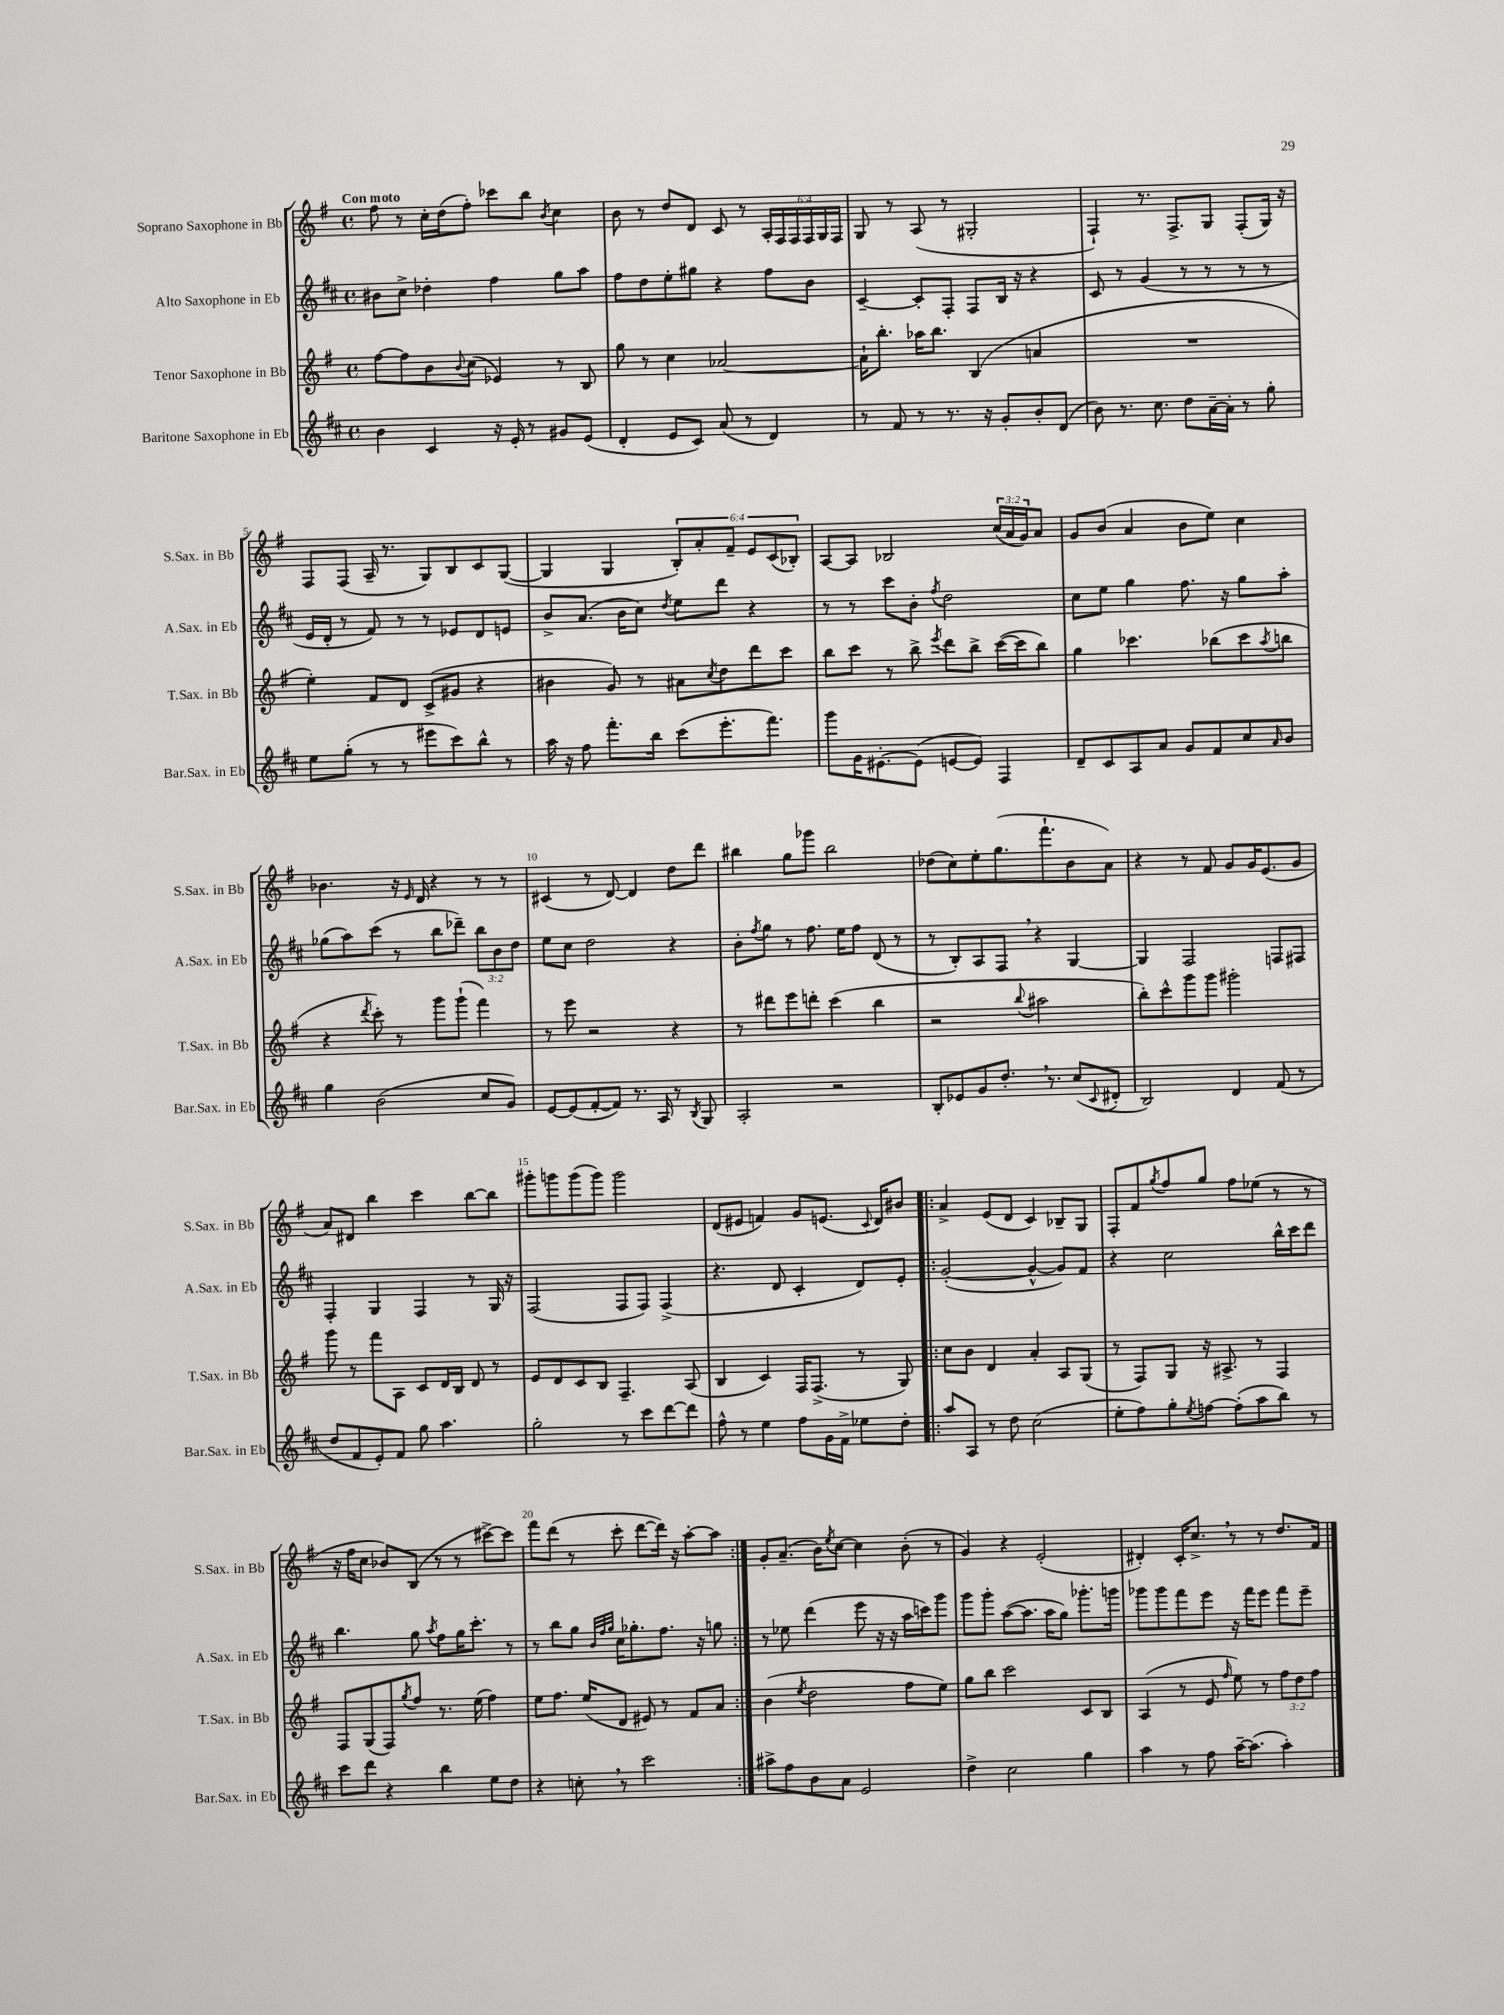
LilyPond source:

<<
\new StaffGroup <<
\new Staff = "s0" \with { instrumentName = "Soprano Saxophone in Bb" shortInstrumentName = "S.Sax. in Bb" } {
    \clef treble \key g \major \defaultTimeSignature \time 4/4 \override Staff.TupletNumber.text = #tuplet-number::calc-fraction-text \tempo "Con moto"
    fis''8 r8 c''16-. d''16( fis''8-.) ces'''8 b''8 \acciaccatura { b'8 } c''4 |
    b'8 r8 d''8 d'8 c'8 r8 \tuplet 6/4 { a16-. fis16 fis16 fis16 g16 fis16 } |
    g8 r8 a8( r8 gis2-. |
    fis4-!) r8. fis8.-> g8 fis8-.( g16) r16 |
    fis8 fis8( a16-- r8. g8) b8 c'8 g8~( |
    g4 g4 \tuplet 6/4 { b8-.) a'8-. fis'8-- e'8 c'8( bes8-.) } |
    a8~ a8 bes2 \tuplet 3/2 { c''16( a'16 g'16) } a'8 |
    g'8 b'8( a'4 b'8 e''8) c''4 |
    bes'4. r16 \grace { e'16 } d'16 r4 r8 r8 |
    cis'4( r8 d'8~) d'4 d''8 d'''8 |
    bis''4 g''8 ges'''8 bis''2 |
    des''8( c''8) e''8-. g''8.( fis'''8.-! b'8 a'8) |
    r4 r8 fis'8 g'8 g'16 e'8.( g'8 |
    a'8) dis'8 b''4 c'''4 b''8~ b''8 |
    gis'''8-. g'''8 g'''8( g'''8) g'''2 |
    d'8( eis'8 f'4) g'8 e'8.( \appoggiatura { c'8 } d'16) bis'8 |
    \repeat volta 2 { a'4-> e'8( d'8 c'4) bes8-- g8 |
    fis8-. fis'8 \acciaccatura { g''8 } fis''8 g''8 fis''8 ees''8( r8 r8 |
    r16 fis''16 c''8 bes'8) b8( r8 r8 cis'''8~->) cis'''8 |
    fis'''8 d'''8( r8 c'''8-. d'''8~ d'''16) r16 a''8~-. a''8 | }
    g'8-. a'8.--( b'16) \acciaccatura { e''8 } c''8~ c''4 b'8-.( r8 |
    g'4) r4 e'2-.( |
    dis'4-.) c'16-. c''8.-> \breathe r8 r8 d''8. fis'16 \bar "|." |
}
\new Staff = "s1" \with { instrumentName = "Alto Saxophone in Eb" shortInstrumentName = "A.Sax. in Eb" } {
    \clef treble \key d \major \defaultTimeSignature \time 4/4 \override Staff.TupletNumber.text = #tuplet-number::calc-fraction-text
    bis'8 cis''8-> des''4-. fis''4 g''8 a''8 |
    fis''8 d''8 e''8-. gis''8 r4 fis''8 b'8 |
    cis'4~-- cis'8-. fis8-. fis8 b16 r16 r4 |
    cis'8 r8 g'4( r8 r8 r8 r8 |
    e'16 d'16-. r8 fis'8) r8 r8 ees'8 d'8 e'8 |
    b'8-> a'8.( b'16 cis''8) \acciaccatura { d''8 } e''8 d'''8 r4 |
    r8 r8 cis'''8 b'8-. \acciaccatura { fis''8 } d''2 |
    cis''8 e''8 g''4 fis''8. r16 g''8 a''8-. |
    ges''8( a''8) cis'''8( r8 b''8 des'''8--) \tuplet 3/2 { b''8 b'8 d''8 } |
    e''8 cis''8 d''2 r4 |
    b'8-. \acciaccatura { fis''8 } g''8 r8 fis''8. e''16 fis''8 d'8( r8 |
    r8 b8-.) a8 fis8 \breathe r4 g4~ |
    g4 fis2 f8 fis8 |
    fis4-. g4 fis4 r8 g16 r16 |
    fis2( fis8 fis8) fis4->( |
    r4. d'8 cis'4-. d'8) e'8-. |
    \repeat volta 2 { g'2~-.( g'4~-^ g'8) fis'8 |
    r4 cis''2 b''16-^ cis'''16 d'''8 |
    b''4. g''8 \acciaccatura { a''8 } fis''8 g''16 cis'''8.-. r8 |
    r8 b''8 g''8 \grace { b'32 fis''32 g''32 } cis''16 ges''8.-. fis''8. r16 g''8 | }
    r8 ees''8 d'''4( e'''8 r16 r16 a''16 c'''16) g'''8 |
    g'''8 g'''8-. a''8~( a''8. a''16 g''8) ges'''8.-. g'''16 |
    ges'''8 ges'''8 fis'''8 e'''8 r16 fis'''16 e'''8 fis'''8 e'''8-- \bar "|." |
}
\new Staff = "s2" \with { instrumentName = "Tenor Saxophone in Bb" shortInstrumentName = "T.Sax. in Bb" } {
    \clef treble \key g \major \defaultTimeSignature \time 4/4 \override Staff.TupletNumber.text = #tuplet-number::calc-fraction-text
    fis''8~ fis''8 b'8 \appoggiatura { b'8 } c''8( ees'4) r8 b8 |
    g''8 r8 c''4 aes'2~ |
    aes'16-! b''8.-. aes''16 b''8. b4( a'4 |
    R1 |
    e''4-.) fis'8 d'8 c'8->( gis'8 r4 |
    bis'4 g'8) r8 ais'8 \acciaccatura { c''8 } d''8 d'''8 c'''8 |
    b''8 c'''8 r8 b''8-> \acciaccatura { e'''8 } d'''8 b''8-> c'''16~( c'''16 b''8) |
    g''4 ces'''4. bes''8( ces'''8 \acciaccatura { a''8 } b''8 |
    r4 \acciaccatura { d'''8 } c'''8-.) r8 g'''8 g'''8-!( fis'''4) |
    r8 e'''8 r2 r4 |
    r8 dis'''8 e'''8 d'''8-. c'''4( b''4 |
    r2 \appoggiatura { b''8 } ais''2 |
    b''8-.) c'''8-^ g'''8 g'''8 gis'''2-. |
    g'''8 r8 fis'''8 a8 c'8 d'16 b16 d'8 r8 |
    e'8 d'8 c'8 b8 fis4.-- a8( |
    b4 c'4) fis16 fis8.->( r8 g8) |
    \repeat volta 2 { c''8 b'8 d'4 a'4-. a8 g8( |
    r8 fis8) g8 r16 ais8.-> r8 fis4 |
    fis8 g8( fis8) \acciaccatura { g''8 } fis''8 r8. e''16( fis''4) |
    e''8 fis''8. e''16( d'8 eis'8) r8 fis'8 a'8 | }
    b'4( \acciaccatura { e''8 } d''2 fis''8 e''8) |
    g''8 b''8 c'''2 c'8 b8 |
    a4( r8 e'8 \grace { fis''16 } e''8) r8 \tuplet 3/2 { fis''8 d''8 fis''8 } \bar "|." |
}
\new Staff = "s3" \with { instrumentName = "Baritone Saxophone in Eb" shortInstrumentName = "Bar.Sax. in Eb" } {
    \clef treble \key d \major \defaultTimeSignature \time 4/4
    b'4 cis'4 r16 e'16-. r8 gis'8 e'8( |
    d'4-. e'8 cis'8) a'8( r8 d'4) |
    r8 fis'8 r8 r8. r16 g'8-. b'8-. d'8( |
    b'8) r8. cis''8. d''8 a'16~-- a'16-. r8 g''8-. |
    e''8 g''8-.( r8 r8 eis'''8 cis'''8) b''8-^ r8 |
    a''16 r16 fis''8 fis'''8.-. b''16 cis'''8( e'''8.-. fis'''8.) |
    g'''8 g'16 eis'8.~-. eis'8( e'8~ e'8) fis4 |
    d'8-- cis'8 a8 a'8 g'8 fis'8 cis''8 \grace { a'16 } b'8 |
    g''4 b'2( cis''8 g'8) |
    e'8~ e'8( fis'8~-. fis'8) r8. a16 r8 \acciaccatura { b8 } g8 |
    a2-. r2 |
    b8-. ees'8 g'8 d''8.-. \breathe r8. cis''8( \appoggiatura { cis'8 } dis'8-. |
    b2) d'4 fis'8( r8 |
    d''8 fis'8 e'8-.) fis'8 g''8 a''4. |
    g''2-. r8 cis'''8 d'''8~ d'''8 |
    fis''8-^ r8 e''4 fis''8 g'16 fis'16-> ees''8 d''8-. |
    \repeat volta 2 { a''8 a8 r8 d''8 cis''2( |
    e''8-. fis''8) g''8-. \acciaccatura { e''8 } f''8~ f''8-.( a''8 b''8) r8 |
    cis'''8 d'''8 r4 b''4 e''8 d''8 |
    r4 c''8-. \breathe r8 cis'''2 | }
    ais''8-> fis''8 b'8 a'8 e'2 |
    d''4-> cis''2 g''4 |
    a''4 r8 fis''8 a''16~-- a''8.( a''4-.) \bar "|." |
}
>>
>>
\layout { \context { \Score \override BarNumber.break-visibility = ##(#f #t #t) barNumberVisibility = #(every-nth-bar-number-visible 5) } }
